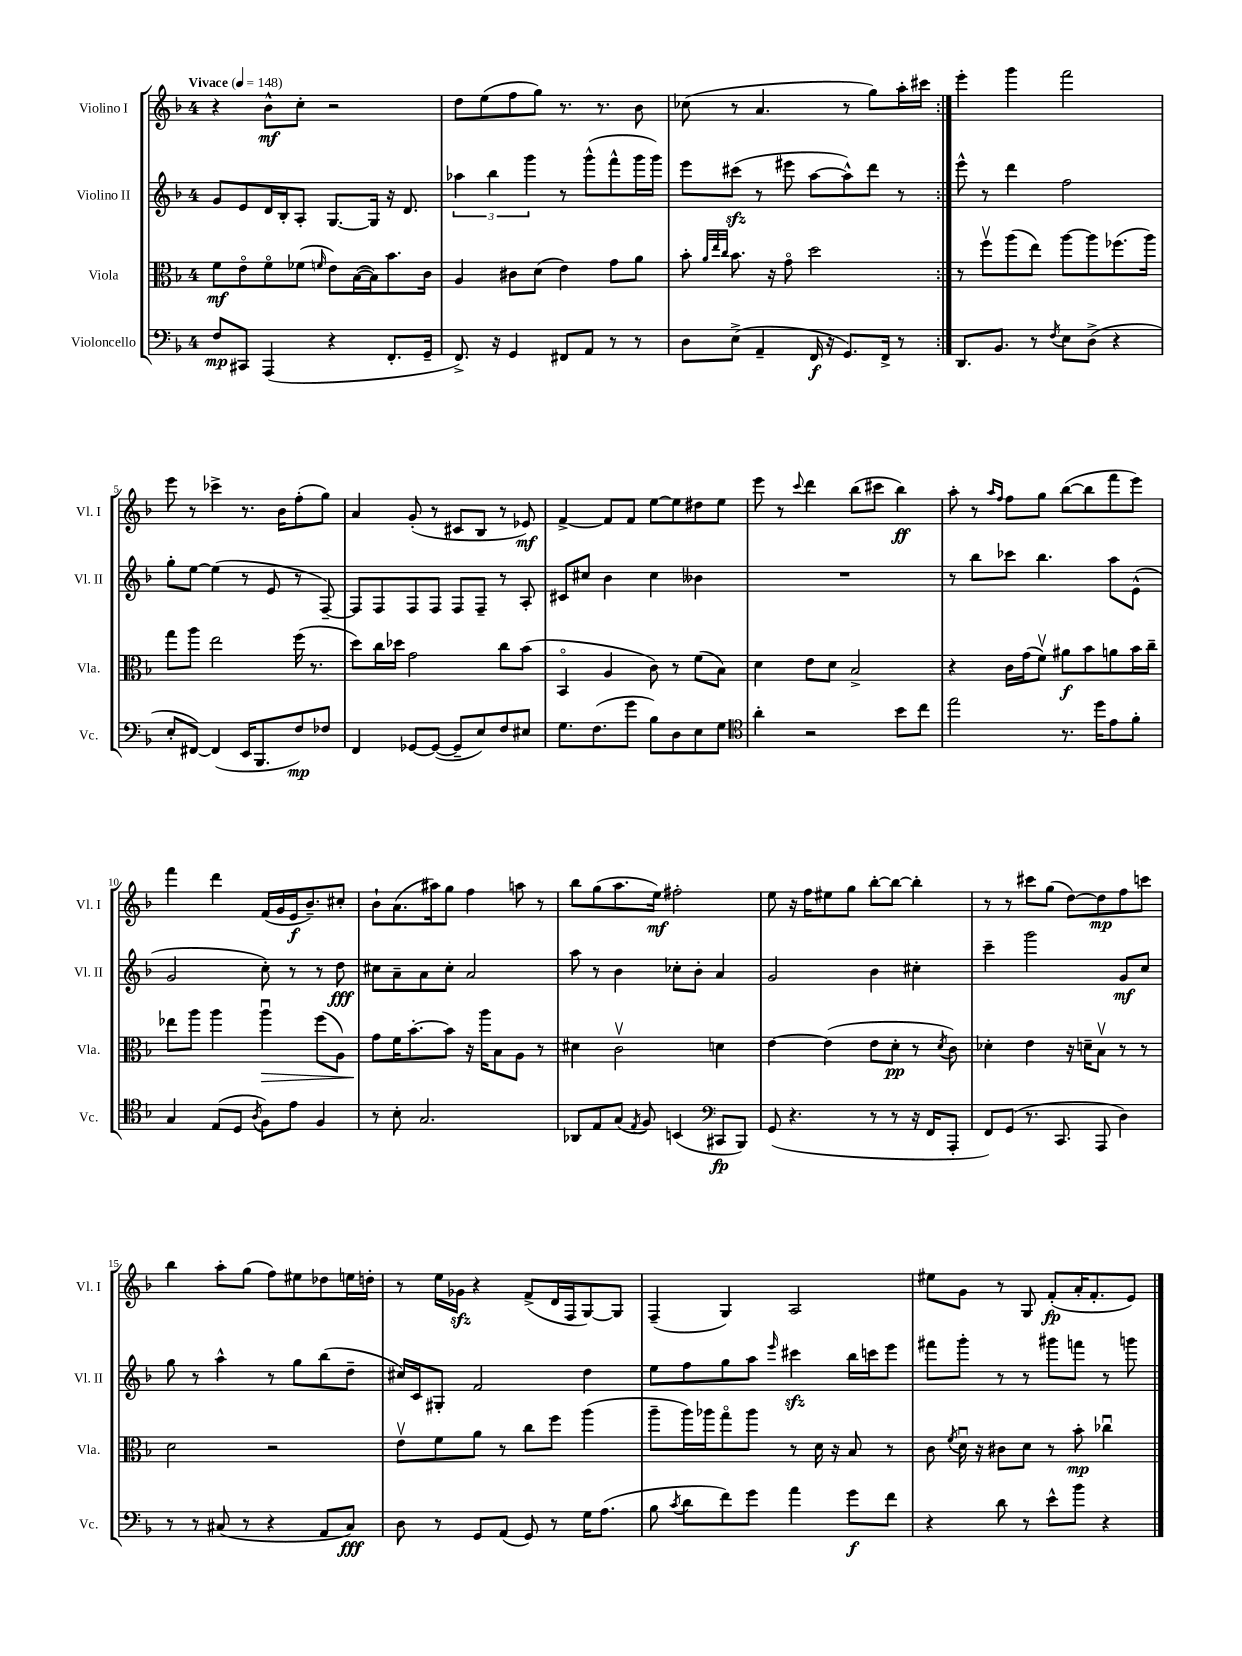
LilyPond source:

<<
\new StaffGroup <<
\new Staff = "s0" \with { instrumentName = "Violino I" shortInstrumentName = "Vl. I" } {
    \clef treble \key f \major \once \override Staff.TimeSignature.style = #'single-digit \time 4/4 \tempo "Vivace" 4 = 148
    \autoBeamOff \repeat volta 2 { r4 bes'8[-^\mf c''8]-. r2 |
    d''8[ e''8( f''8 g''8]) r8. r8. bes'8 |
    ces''8( r8 a'4. r8 g''8[) a''16-. cis'''16] | }
    e'''4-. g'''4 f'''2 |
    e'''8 r8 ces'''4-> r8. bes'16[ f''8-.( g''8]) |
    a'4 g'8-.( r8 cis'8[ bes8] r8 ees'8\mf) |
    f'4~-> f'8[ f'8] e''8[~ e''8 dis''8 e''8] |
    e'''8 r8 \appoggiatura { c'''8 } d'''4 bes''8[( cis'''8] bes''4\ff) |
    a''8-. r8 \grace { a''16[ f''16] } f''8[ g''8] bes''8[~( bes''8 f'''8 e'''8]) |
    f'''4 d'''4 f'16[( g'16 e'16\f bes'8.--) cis''8]-. |
    bes'8[-! a'8.( ais''16) g''8] f''4 a''8 r8 |
    bes''8[ g''8( a''8. e''16]\mf) fis''2-. |
    e''8 r16 f''16[ eis''8 g''8] bes''8[~-. bes''8]~ bes''4-. |
    r8 r8 cis'''8[ g''8]( d''8[~) d''8\mp f''8 c'''8] |
    bes''4 a''8[-. g''8]( f''8[) eis''8 des''8 e''16 d''16]-. |
    r8 e''16[ ges'16]\sfz r4 f'8[->( d'16 f16 g8~) g8] |
    f4--( g4) a2 |
    eis''8[ g'8] r8 g8 f'8[-.\fp( a'16-. f'8.-. e'8]) \bar "|." |
}
\new Staff = "s1" \with { instrumentName = "Violino II" shortInstrumentName = "Vl. II" } {
    \clef treble \key f \major \once \override Staff.TimeSignature.style = #'single-digit \time 4/4
    \autoBeamOff \repeat volta 2 { g'8[ e'8 d'16 bes16-. a8]-. g8.[~ g16] r16 d'8. |
    \tuplet 3/2 { aes''4 bes''4 g'''4 } r8 g'''8[-^( f'''8-^ g'''16 g'''16]) |
    e'''8[ cis'''8]\sfz( r8 eis'''8 a''8[~ a''8-^) d'''8] r8 | }
    e'''8-^ r8 d'''4 f''2 |
    g''8[-. e''8]~ e''4( r8 e'8 r8 f8~--) |
    f8[ f8 f8 f8] f8[ f8]-- r8 a8-. |
    cis'8[ cis''8] bes'4 cis''4 beses'4 |
    R1 |
    r8 bes''8[ ces'''8] bes''4. a''8[ e'8]-^( |
    g'2 c''8-.) r8 r8 d''8\fff |
    cis''8[ a'8-- a'8 cis''8]-. a'2 |
    a''8 r8 bes'4 ces''8[-. bes'8]-. a'4 |
    g'2 bes'4 cis''4-. |
    c'''4-- g'''2 g'8[\mf c''8] |
    g''8 r8 a''4-^ r8 g''8[ bes''8( d''8]-- |
    cis''16[) c'16 gis8]-. f'2 d''4 |
    e''8[ f''8 g''8 a''8] \grace { e'''16 } cis'''4\sfz bes''16[ c'''16 e'''8] |
    fis'''8[ g'''8]-. r8 r8 gis'''8[ f'''8] r8 g'''8 \bar "|." |
}
\new Staff = "s2" \with { instrumentName = "Viola" shortInstrumentName = "Vla." } {
    \clef alto \key f \major \once \override Staff.TimeSignature.style = #'single-digit \time 4/4
    \autoBeamOff \repeat volta 2 { f'8[\mf e'8\flageolet f'8\flageolet fes'8]( \grace { f'16 } e'8[) bes16~( bes16) bes'8. c'16] |
    a4 cis'8[ d'8]( e'4) g'8[ a'8] |
    bes'8-. \grace { a'32[ e''32 c''32] } bes'8. r16 g'8\flageolet d''2 | }
    r8 f''8[\upbow a''8( e''8]) a''8[~ a''8 fes''8.( a''16]) |
    g''8[ a''8] e''2 f''16( r8. |
    d''8[) c''16 des''16] g'2 c''8[ bes'8]( |
    bes,4\flageolet a4 c'8) r8 f'8[( bes8]) |
    d'4 e'8[ d'8] bes2-> |
    r4 c'16[ g'16( f'8]\upbow) ais'8[\f bes'8 a'8 bes'16 c''16]-- |
    ees''8[ a''8] a''4 a''4\downbow\> f''8[( a8]) |
    g'8[\! f'16 bes'8.~-. bes'8] r16 a''16[ bes8 a8] r8 |
    dis'4 c'2\upbow d'4 |
    e'4~ e'4( e'8[ d'8]-.\pp r8 \acciaccatura { d'8 } c'8) |
    des'4-. e'4 r16 d'16[-- bes8]\upbow r8 r8 |
    d'2 r2 |
    e'8[\upbow f'8 a'8] r8 c''8[ f''8] a''4( |
    a''8[-- a''16) aes''16 g''8\flageolet aes''8] r8 d'16 r16 bes8 r8 |
    c'8 \acciaccatura { f'8 } d'16\downbow r16 cis'8[ d'8] r8 bes'8-.\mp ces''4\downbow \bar "|." |
}
\new Staff = "s3" \with { instrumentName = "Violoncello" shortInstrumentName = "Vc." } {
    \clef bass \key f \major \once \override Staff.TimeSignature.style = #'single-digit \time 4/4
    \autoBeamOff \repeat volta 2 { f8[\mp cis,8] a,,4( r4 f,8.[-. g,16]-- |
    f,8.->) r16 g,4 fis,8[ a,8] r8 r8 |
    d8[ e8]->( a,4-- f,16\f r16 g,8.[) f,16]-> r8 | }
    d,8.[ bes,8.] r8 \acciaccatura { f8 } e8[ d8]->( r4 |
    e8[-. fis,8]~) fis,4( e,16[ bes,,8. f8\mp) fes8] |
    f,4 ges,8[~ ges,8]~( ges,8[-- e8) f8 eis8] |
    g8.[ f8.( g'8] bes8[) d8 e8 g8] |
    \clef tenor a'4-. r2 bes'8[ c''8] |
    e''2 r8. d''16[ e'8 f'8]-. |
    g4 e8[( d8] \acciaccatura { a8 } f8[) e'8] f4 |
    r8 bes8-. g2. |
    aes,8[ e8 g8]( \acciaccatura { e8 } f8) b,4( \clef bass cis,8[\fp bes,,8]) |
    g,8( r4. r8 r8 r16 f,16[ a,,8]-. |
    f,8[) g,8]( r8. c,8. a,,8 d4) |
    r8 r8 cis8( r8 r4 a,8[ cis8]\fff) |
    d8 r8 g,8[ a,8]( g,8) r8 g16[ a8.]( |
    bes8 \acciaccatura { c'8 } d'8[ f'8) g'8] a'4 g'8[\f f'8] |
    r4 d'8 r8 e'8[-^ bes'8] r4 \bar "|." |
}
>>
>>
